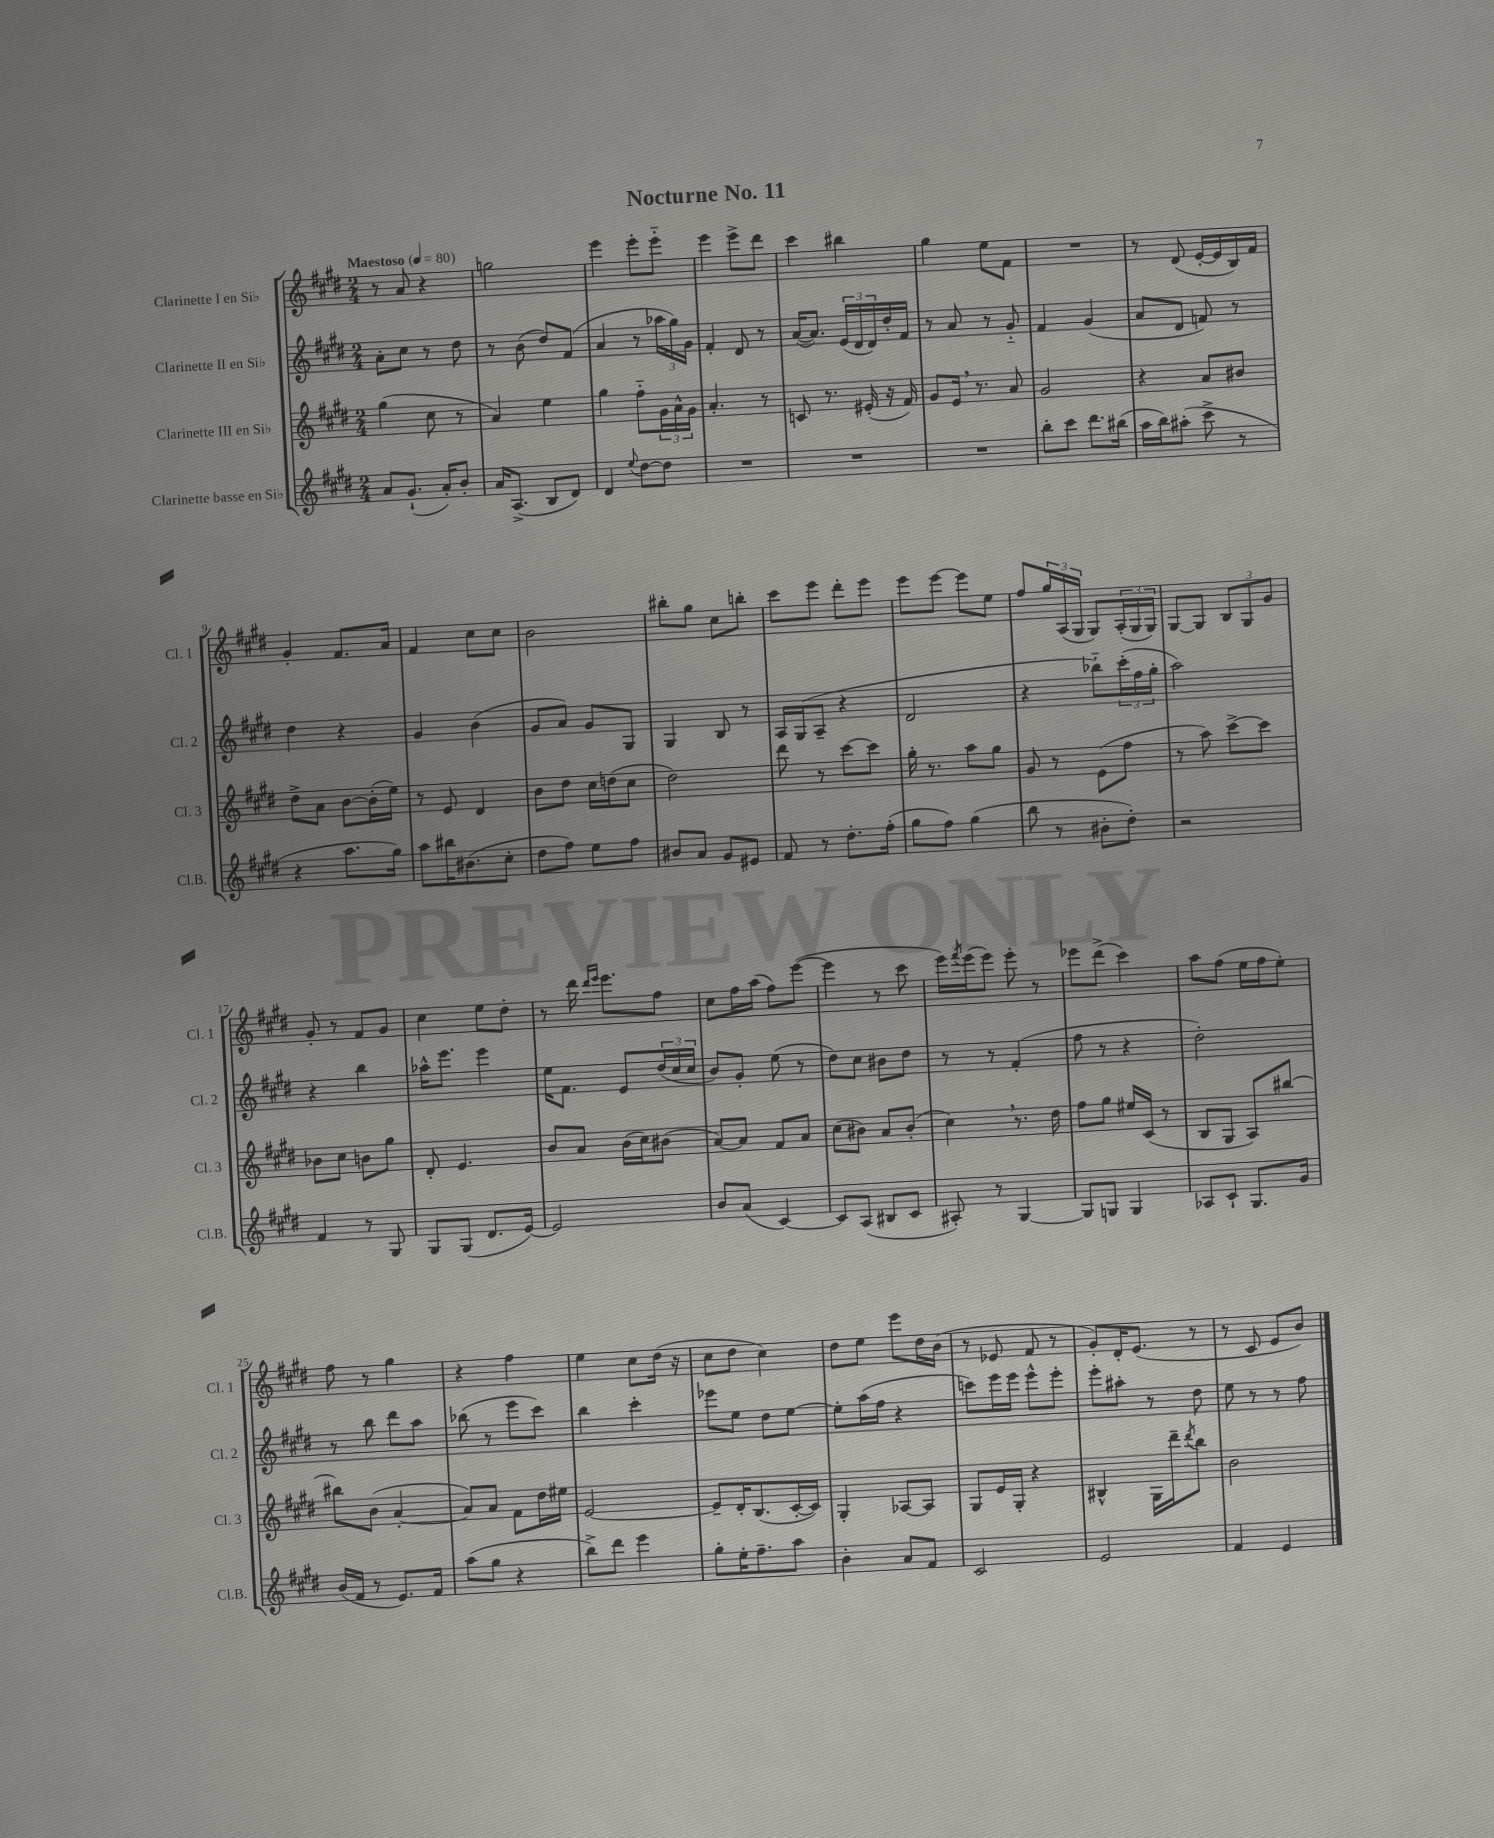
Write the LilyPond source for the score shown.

\header { title = "Nocturne No. 11" }
<<
\new StaffGroup <<
\new Staff = "s0" \with { instrumentName = "Clarinette I en Sib" shortInstrumentName = "Cl. 1" } {
    \clef treble \key e \major \numericTimeSignature \time 2/4 \tempo "Maestoso" 4 = 80
    r8 a'8 r4 |
    g''2 |
    e'''4 e'''8-. e'''8-_ |
    e'''4 e'''8-> dis'''8 |
    cis'''4 bis''4 |
    gis''4 e''8 fis'8 |
    R2 |
    r8 dis'8( e'16~-. e'16 b16) fis'16 |
    gis'4-. fis'8. a'16 |
    fis'4 cis''8 cis''8 |
    b'2 |
    bis''8-. gis''8 cis''8 b''8-. |
    cis'''8 e'''8 dis'''8-. e'''8 |
    e'''8 e'''8~ e'''8 e''8 |
    fis''8 \tuplet 3/2 { gis''16 a16( gis16 } gis8) \tuplet 3/2 { a16-.( gis16 gis16) } |
    gis8~ gis8 \tuplet 3/2 { b8 gis8 gis'8 } |
    gis'8-. r8 fis'8 gis'8 |
    cis''4 e''8 dis''8-. |
    r8 dis'''16 \grace { dis'''16 e'''16 } e'''8. fis''8 |
    cis''8 fis''16 a''16( fis''8) e'''8~( |
    e'''4 r8 cis'''8 |
    e'''16) \acciaccatura { fis'''8 } e'''16( e'''8) e'''8-. r8 |
    ees'''8 dis'''8->( cis'''4) |
    a''8 fis''8( e''16 fis''16 e''8-.) |
    fis''8 r8 gis''4 |
    r4 fis''4 |
    e''4 cis''8 dis''16( r16 |
    cis''8 dis''8 cis''4) |
    dis''8 e''8 e'''8 dis''16 b'16( |
    r8 ees'8 fis'8 r8 |
    gis'8-.) dis'16-. e'8.( r8 |
    r8 cis'8 e'8 b'8) \bar "|." |
}
\new Staff = "s1" \with { instrumentName = "Clarinette II en Sib" shortInstrumentName = "Cl. 2" } {
    \clef treble \key e \major \numericTimeSignature \time 2/4
    a'8-. cis''8 r8 dis''8 |
    r8 b'8( dis''8) fis'8( |
    a'4 r8 \tuplet 3/2 { aes''16 gis''16) gis'16 } |
    fis'4-. dis'8 r8 |
    a'16~( a'8.) \tuplet 3/2 { e'16( dis'16 dis'16) } dis''16-. fis'16 |
    r8 a'8 r8 gis'8-_ |
    fis'4 gis'4( |
    a'8 dis'8 f'8) r8 |
    dis''4 r4 |
    gis'4 b'4( |
    gis'8 a'8) gis'8 gis8 |
    gis4 b8 r8 |
    a16 gis16( a8-- r4 |
    dis'2 |
    r4 bes''8-_) \tuplet 3/2 { cis'''16-.( fis''16 gis''16-. } |
    a''2) |
    r4 b''4 |
    aes''16-^ e'''8. e'''4 |
    e''16 fis'8. e'8 \tuplet 3/2 { dis''16( cis''16 cis''16 } |
    b'8) gis'8-. e''8( r8 |
    dis''8) cis''8 bis'8 dis''8 |
    r8 r8 fis'4-.( |
    fis''8 r8 r4 |
    dis''2-.) |
    r8 b''8 dis'''8 a''8 |
    bes''8( r8 e'''8 cis'''8) |
    b''4 cis'''4-. |
    ees'''8 e''8 dis''8 e''8~ |
    e''8-. a''16( fis''16 r4 |
    c'''8) e'''16 e'''16 e'''8-^ e'''8-. |
    e'''8-. ais''8-. r8 dis''8 |
    e''8 r8 r8 fis''8 \bar "|." |
}
\new Staff = "s2" \with { instrumentName = "Clarinette III en Sib" shortInstrumentName = "Cl. 3" } {
    \clef treble \key e \major \numericTimeSignature \time 2/4
    gis''4( cis''8 r8 |
    a'4) e''4 |
    gis''4 fis''8-_ \tuplet 3/2 { gis'16 a'16-^ gis'16 } |
    a'4.-. r8 |
    c'8 r8. eis'16-.( r16 fis'16) |
    gis'8 e'16 \breathe r8. a'8 |
    gis'2 |
    r4 a'8 bis'8 |
    dis''8-> a'8 b'8~ b'16-.( e''16) |
    r8 e'8 dis'4 |
    b'8 dis''8 cis''16 d''16( cis''8 |
    dis''2) |
    dis'''8 r8 cis'''8~ cis'''8 |
    gis''16-. r8. a''8 gis''8 |
    gis'8 r8 e'8( fis''8 |
    r8 a''8) cis'''8~-> cis'''8 |
    bes'8 cis''8 b'8 gis''8 |
    dis'8-. e'4. |
    b'8 a'8 b'16( cis''16) bis'8( |
    a'8~) a'8 fis'8 a'8 |
    cis''8( bis'8) a'8 bis'8-.( |
    cis''4) \breathe r8. dis''16 |
    fis''8 gis''8 eis''16 cis'16( r8 |
    b8 gis8 a8) bis''8~ |
    bis''8 b'8( a'4~-. |
    a'8) a'8 fis'8 dis''16 eis''16 |
    e'2~ |
    e'8-- dis'16-. b8.( cis'16~-. cis'16) |
    gis4-. aes8~ aes8 |
    gis8 e'16 gis16-. r4 |
    bis4-^ gis16 dis'''16-- \acciaccatura { dis'''8 } b''8 |
    b'2 \bar "|." |
}
\new Staff = "s3" \with { instrumentName = "Clarinette basse en Sib" shortInstrumentName = "Cl.B." } {
    \clef treble \key e \major \numericTimeSignature \time 2/4
    a'8 gis'8.-!( a'16-.) b'8-. |
    a'16 a8.->( b8 dis'8) |
    dis'4 \appoggiatura { e''8 } dis''8~ dis''8 |
    R2 |
    R2 |
    R2 |
    b''8-. cis'''8 dis'''8. bis''16( |
    a''16 b''16) ais''8-.( cis'''8-> r8 |
    r4 a''8. gis''16) |
    a''8 bis''16 bis'8.( cis''8-. |
    dis''8 fis''8) e''8 fis''8 |
    bis'8 a'8 gis'8 eis'8 |
    fis'8 r8 dis''8.-. fis''16-.( |
    gis''8 fis''8) gis''4( |
    b''8 r8 bis'8-. dis''8-.) |
    r2 |
    fis'4 r8 gis8 |
    gis8 gis8( dis'8. e'16~) |
    e'2 |
    b'8 a'8( cis'4~) |
    cis'8 a8( bis8 cis'8 |
    ais8-.) r8 gis4~ |
    gis8 g8 g4 |
    aes8 cis'8-! gis8. gis'16 |
    b'16( fis'16 r8 e'8.) fis'16 |
    a''8( gis''8 r4 |
    b''8->) dis'''8 e'''4 |
    gis''8-. e''16-. fis''8.-- a''8 |
    b'4-. a'8 fis'8 |
    cis'2 |
    e'2 |
    fis'4 e'4 \bar "|." |
}
>>
>>
